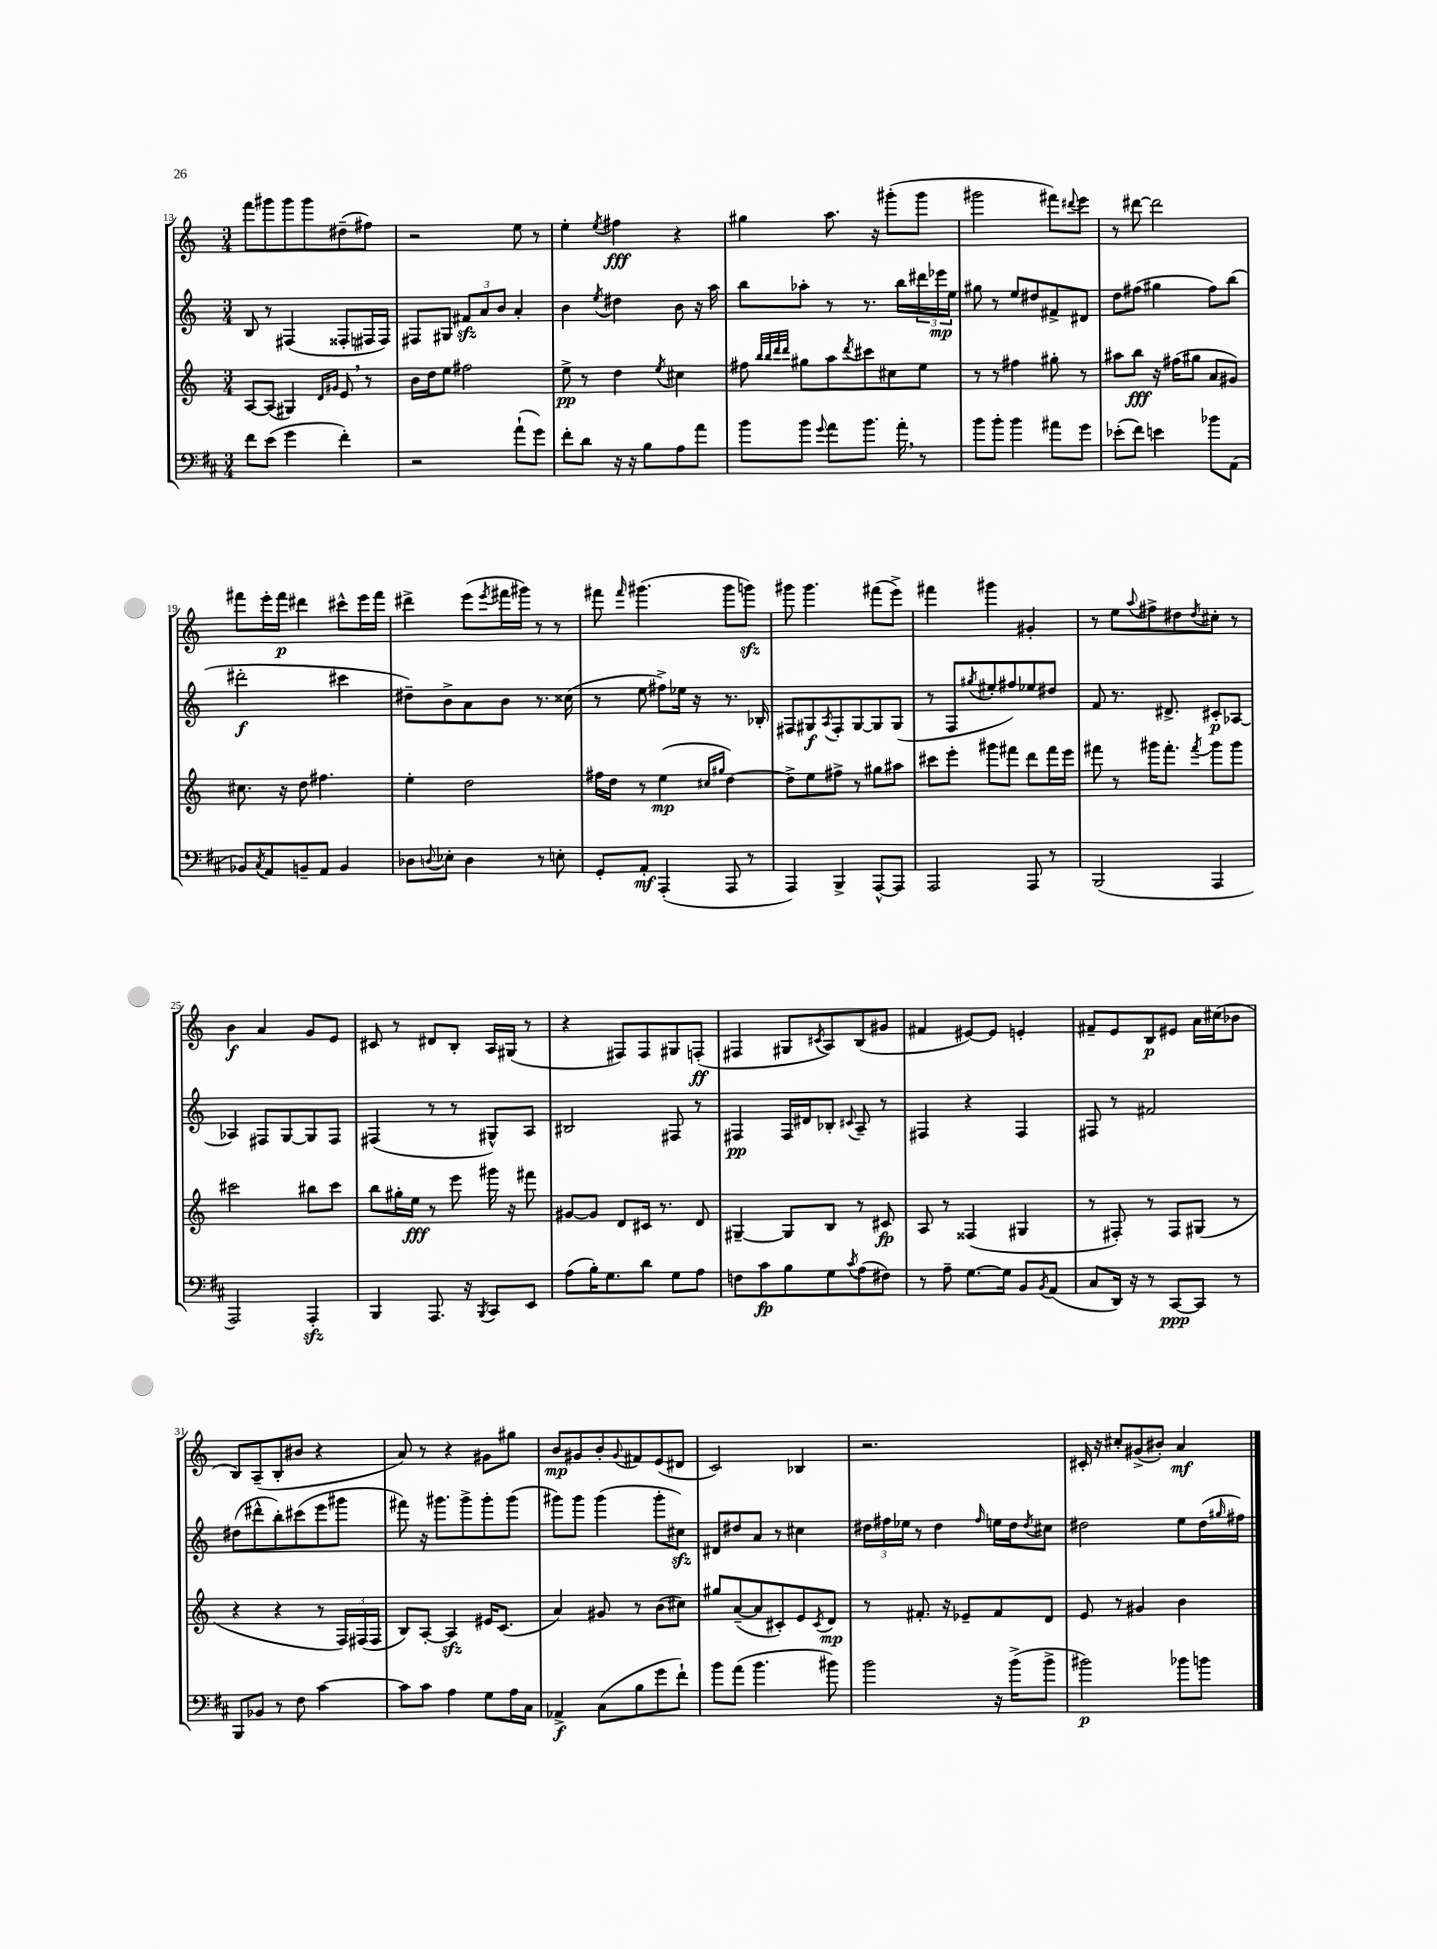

**kern	**dynam	**kern	**dynam	**kern	**dynam	**kern	**dynam
*part4	*part4	*part3	*part3	*part2	*part2	*part1	*part1
*staff4	*staff4	*staff3	*staff3	*staff2	*staff2	*staff1	*staff1
*clefF4	*	*clefG2	*	*clefG2	*	*clefG2	*
*k[f#c#]	*	*k[]	*	*k[]	*	*k[]	*
*M3/4	*	*M3/4	*	*M3/4	*	*M3/4	*
=13	=13	=13	=13	=13	=13	=13	=13
8f#\L	.	[8A/L	.	8B/	.	8fff\L	.
(8e\J	.	(8A/J]	.	8r	.	8ggg#X\	.
4g\	.	4G#X/)	.	(4F#X/	.	8ggg#\	.
.	.	.	.	.	.	8ggg#\	.
.	.	16qqd/LL	.	.	.	.	.
.	.	16qqg#X/JJ	.	.	.	.	.
4f#'\)	.	8e,/	.	8F##X'/L	.	(8dd#X~\	.
.	.	8r	.	16F#X/L	.	8ff#X\J)	.
.	.	.	.	16F#/JJ)	.	.	.
=14	=14	=14	=14	=14	=14	=14	=14
2r	.	16b\LL	.	8F#X/L	.	2r	.
.	.	16dd\J	.	.	.	.	.
.	.	8ee\J	.	8G#X/J	.	.	.
.	.	2ff#X\	.	12f#Xzz/L	.	.	.
.	.	.	.	12a/	.	.	.
.	.	.	.	12b/J	.	.	.
(8a`\L	.	.	.	4a'/	.	8ee\	.
8g\J)	.	.	.	.	.	8r	.
=15	=15	=15	=15	=15	=15	=15	=15
8f#'\L	.	8ee^\	pp	4b\	.	4ee'\	.
8d\J	.	8r	.	.	.	.	.
.	.	.	.	8qee/	.	8qee/	.
16r	.	4dd\	.	4dd#X\	.	4ff#X\	fff
16r	.	.	.	.	.	.	.
8B\L	.	.	.	.	.	.	.
.	.	8qee/	.	.	.	.	.
8A\	.	4cc#X\	.	8b\	.	4r	.
8a\J	.	.	.	16r	.	.	.
.	.	.	.	16aa\	.	.	.
=16	=16	=16	=16	=16	=16	=16	=16
8b\L	.	8ff#X\	.	8bb\L	.	4gg#X\	.
.	.	32qqbb/LLL	.	.	.	.	.
.	.	32qqbb/	.	.	.	.	.
.	.	32qqddd/	.	.	.	.	.
.	.	32qqddd/JJJ	.	.	.	.	.
8b\J	.	8gg#X\L	.	8aa-X'\J	.	.	.
8qqg/	.	.	.	.	.	.	.
8a\L	.	8aa\	.	8r	.	8.aa\	.
.	.	8qddd/	.	.	.	.	.
8.b\J	.	8ccc#X\	.	8.r	.	.	.
.	.	.	.	.	.	16r	.
.	.	8cc#X\	.	.	.	(8ggg#X'\L	.
16a',\	.	.	.	16bb\LL	.	.	.
8r	.	8ee\J	.	24ddd#X\	.	8ggg#\J	.
.	.	.	.	24eee-X\	mp	.	.
.	.	.	.	24ee\JJ	.	.	.
=17	=17	=17	=17	=17	=17	=17	=17
8b\L	.	8r	.	8gg#X\	.	2ggg#X\	.
8b'\J	.	8r	.	8r	.	.	.
4b\	.	4ff#X\	.	8ee/L	.	.	.
.	.	.	.	8dd#X/	.	.	.
8a#X\L	.	8gg#X'\	.	8f#X^/	.	8fff#X\L)	.
.	.	.	.	.	.	8qqddd#X/	.
8g\J	.	8r	.	8d#X/J	.	8eee\J	.
=18	=18	=18	=18	=18	=18	=18	=18
(8e-X'\L	.	8aa#X\L	.	8dd\L	.	8r	.
8f#\J)	.	8bb\J	fff	(8ff#X\J	.	[8ddd#X\	.
4en\	.	16r	.	4gg#X\	.	2ddd#\]	.
.	.	(16ff#X\KL	.	.	.	.	.
.	.	8gg#X\J	.	.	.	.	.
8b-X\L	.	8a/L	.	8ff#\L)	.	.	.
(8AA\J	.	8g#X/J)	.	(8bb\J	.	.	.
!!LO:LB:g=z
=19	=19	=19	=19	=19	=19	=19	=19
8BB-X/L)	.	8.cc#X\	.	2ddd#X'\	f	8fff#X\L	.
8qC#/	.	.	.	.	.	.	.
8AA/	.	.	.	.	.	16eee'\L	.
.	.	16r	.	.	.	16fff#\JJ	p
8BBn~/	.	8dd\	.	.	.	4ddd#X\	.
8AA/J	.	4.ff#X\	.	.	.	.	.
4BB/	.	.	.	4ccc#X\	.	8ccc#X^^\L	.
.	.	.	.	.	.	16eee\L	.
.	.	.	.	.	.	16fff#\JJ	.
=20	=20	=20	=20	=20	=20	=20	=20
8D-X\L	.	4ee'\	.	8dd#X~\L)	.	4ddd#X^\	.
8qqDn/	.	.	.	.	.	.	.
8E-X'\J	.	.	.	8b^\	.	.	.
4D\	.	2dd\	.	8a\	.	(8eee\L	.
.	.	.	.	.	.	8qeee/	.
.	.	.	.	8b\J	.	16fff#X\L	.
.	.	.	.	.	.	16ggg#X\JJ)	.
8r	.	.	.	8.r	.	8r	.
8En'\	.	.	.	.	.	8r	.
.	.	.	.	(16cc##X\	.	.	.
=21	=21	=21	=21	=21	=21	=21	=21
8GG'/L	.	16ff#X\LL	.	8r	.	8fff#X\	.
.	.	16dd\JJ	.	.	.	.	.
.	.	.	.	.	.	16qqfff#/	.
8AA'/J	mf	8r	.	8ee\	.	(4.ggg#X\	.
(4AAA'/	.	(4ee\	mp	8ff#X^\L)	.	.	.
.	.	.	.	16ee-X\Jk	.	.	.
.	.	.	.	16r	.	.	.
.	.	16qqcc#X/LL	.	.	.	.	.
.	.	16qqgg#X/JJ	.	.	.	.	.
8AAA/	.	[4dd\)	.	8.r	.	8ggg#\L	.
8r	.	.	.	.	.	8gggnzz\J)	.
.	.	.	.	16B-X'/	.	.	.
=22	=22	=22	=22	=22	=22	=22	=22
4AAA/)	.	8dd^\L]	.	8F#X/L	.	8ggg#X\	.
.	.	8ee\	.	8G#X/	f	4.ggg#\	.
.	.	.	.	8qA/	.	.	.
4BBB^/	.	8ff#X^\J	.	8F#'/	.	.	.
.	.	8r	.	[8G#/	.	.	.
[8AAA^^/L	.	8gg#X\L	.	8G#/]	.	(8fff#X\L	.
8AAA/J]	.	8aa#X\J	.	(8G#/J	.	8eee^\J)	.
=23	=23	=23	=23	=23	=23	=23	=23
2AAA/	.	8ccc#X\L	.	8r	.	4fff#X\	.
.	.	8eee'\J	.	8F/L	.	.	.
.	.	.	.	8qgg#X/	.	.	.
.	.	8ggg#X\L	.	8ee#X'/	.	4ggg#X\	.
.	.	8fff#X\J	.	8ff#X/)	.	.	.
8AAA/	.	8ddd\L	.	8ee-X/	.	4g#X'/	.
8r	.	16fff#\L	.	8dd#X/J	.	.	.
.	.	16eee\JJ	.	.	.	.	.
=24	=24	=24	=24	=24	=24	=24	=24
(2BBB/	.	8fff#X\	.	8f/	.	8r	.
.	.	8r	.	8.r	.	8ee\L	.
.	.	.	.	.	.	8qqaa/	.
.	.	16ggg#X\KL	.	.	.	8ff#X^\	.
.	.	8.fff#'\J	.	8.d#X^/	.	.	.
.	.	.	.	.	.	8dd#X\	.
.	.	8qfff#/	.	.	.	8qdd#/	.
4AAA/	.	8ggg#\L	.	8c#X'/L	p	8cc#X'\J	.
.	.	8ggg#\J	.	[8A-X/J	.	8r	.
!!LO:LB:g=z
=25	=25	=25	=25	=25	=25	=25	=25
2AAA/)	.	2ccc#X\	.	4A-X/]	.	4b\	f
.	.	.	.	8F#X/L	.	4a/	.
.	.	.	.	[8G/	.	.	.
4AAAzz'/	.	8bb#X\L	.	8G/]	.	8g/L	.
.	.	8ccc#\J	.	8F#/J	.	8e/J	.
=26	=26	=26	=26	=26	=26	=26	=26
4BBB/	.	8bb\L	.	(4F#X/	.	8c#X/	.
.	.	16gg#X'\L	.	.	.	8r	.
.	.	16ee\JJ	fff	.	.	.	.
8.AAA/	.	8r	.	8r	.	8d#X/L	.
.	.	8eee\	.	8r	.	8B'/J	.
16r	.	.	.	.	.	.	.
8qBBB/	.	.	.	.	.	.	.
8CC#/L	.	16ggg#X\	.	8G#X^^/L)	.	16A/LL	.
.	.	16r	.	.	.	(16G#X/JJ	.
8EE/J	.	8fff#X\	.	8A/J	.	8r	.
=27	=27	=27	=27	=27	=27	=27	=27
(8A\L	.	[8g#X/L	.	2B#X/	.	4r	.
16B'\K)	.	8g#/J]	.	.	.	.	.
8.G\	.	.	.	.	.	.	.
.	.	8d/L	.	.	.	8F#X/L)	.
8d\J	.	16c#X/Jk	.	.	.	8F#/	.
.	.	8.r	.	.	.	.	.
8G\L	.	.	.	8F#X/	.	8G#X/	.
8A\J	.	8d/	.	8r	.	(8Fn'/J	ff
=28	=28	=28	=28	=28	=28	=28	=28
8Fn\L	.	[4G#X~/	.	4F#X/	pp	4F#X/	.
8c#\	fp	.	.	.	.	.	.
8B\	.	8G#/L]	.	16F#/LL	.	8G#X/L	.
.	.	.	.	16d#X/J	.	.	.
.	.	.	.	.	.	8qc#X/	.
8G\	.	8B/J	.	8B-X'/J	.	8A/)	.
8qc#/	.	.	.	8qqc#X/	.	.	.
(8A\	.	8r	.	8A~/	.	(8B/	.
8F#X\J)	.	8c#X/	fp	8r	.	8g#X/J	.
=29	=29	=29	=29	=29	=29	=29	=29
8r	.	8A/	.	4F#X/	.	4f#X/	.
8A~\	.	8r	.	.	.	.	.
[8.G\L	.	(4F##X/	.	4r	.	[8e#X/L)	.
.	.	.	.	.	.	8e#/J]	.
16G\Jk]	.	.	.	.	.	.	.
8BB/L	.	4G#X/	.	4F#/	.	4en'/	.
8qBB/	.	.	.	.	.	.	.
(8AA/J	.	.	.	.	.	.	.
=30	=30	=30	=30	=30	=30	=30	=30
8C#/L	.	8r	.	8F#X/	.	8f#X~/L	.
16DD/Jk)	.	8F#X'/)	.	8r	.	8e/	.
16r	.	.	.	.	.	.	.
8r	.	8r	.	2f#X/	.	8B/	p
[8CC#/L	ppp	8F#/L	.	.	.	8e#X/J	.
8CC#/J]	.	(8G#X/J	.	.	.	16a\LL	.
.	.	.	.	.	.	(16cc#X\J	.
8r	.	8r	.	.	.	8b-X\J	.
!!LO:LB:g=z
=31	=31	=31	=31	=31	=31	=31	=31
8BBB/L	.	4r	.	(8dd#X\L	.	8B/L)	.
8BB-X/J	.	.	.	8ddd#X^^\	.	(8A~/	.
8r	.	4r	.	8bb'\)	.	8B'/	.
8F#\	.	.	.	(8ccc#X\	.	8b#X/J	.
[4c#\	.	8r	.	8eee\	.	4r	.
.	.	24F/LL)	.	8ggg#X\J	.	.	.
.	.	(24F#X/	.	.	.	.	.
.	.	24F#/JJ	.	.	.	.	.
=32	=32	=32	=32	=32	=32	=32	=32
8c#\L]	.	8B/L)	.	8fff#X\)	.	8a/)	.
8c#\J	.	[8A'/J	.	16r	.	8r	.
.	.	.	.	8.ggg#X\L	.	.	.
4A\	.	4Azz/]	.	.	.	4r	.
.	.	.	.	8ggg#^\	.	.	.
8G\L	.	16e#X/KL	.	8ggg#'\	.	8g#X\L	.
.	.	(8.c/J	.	.	.	.	.
16A\L	.	.	.	(8ggg#\J	.	8gg#X\J	.
16C#\JJ	.	.	.	.	.	.	.
=33	=33	=33	=33	=33	=33	=33	=33
4AA-X^/	f	4a/)	.	8ggg#X\L)	.	8b/L	mp
.	.	.	.	8ggg#\J	.	8g#X/	.
(8C#\L	.	8g#X/	.	(4ggg#\	.	8b'/	.
.	.	.	.	.	.	8qqg#/	.
8B\	.	8r	.	.	.	8f#X/	.
8g\	.	(8b\L	.	8ggg#'\L	.	(8e/	.
8f#`\J)	.	8cc#X\J)	.	8cc#Xzz\J)	.	8d#X/J	.
=34	=34	=34	=34	=34	=34	=34	=34
8b\L	.	8gg#X/L	.	8d#X/L	.	2c/)	.
(8a\J	.	([8a~/	.	8dd#X/	.	.	.
4.b\	.	8a/]	.	8a/J	.	.	.
.	.	8c#X'/)	.	8r	.	.	.
.	.	8e/	.	4cc#X\	.	4B-X/	.
.	.	8qc#/	.	.	.	.	.
8b#X\)	.	8d/J	mp	.	.	.	.
=35	=35	=35	=35	=35	=35	=35	=35
2b\	.	8r	.	24dd#X\LL	.	2.r	.
.	.	.	.	24ff#X\	.	.	.
.	.	.	.	24ee-X\JJ	.	.	.
.	.	8.f#X'/	.	8r	.	.	.
.	.	.	.	4dd#\	.	.	.
.	.	16r	.	.	.	.	.
.	.	8e-X~/L	.	.	.	.	.
.	.	.	.	16qqff#/	.	.	.
16r	.	8f#/	.	16een\LL	.	.	.
(16b^\KL	.	.	.	16dd#\J	.	.	.
.	.	.	.	8qdd#/	.	.	.
8b^\J	.	8d/J	.	8cc#X\J	.	.	.
=36	=36	=36	=36	=36	=36	=36	=36
2b#X\)	p	8e/	.	2dd#X\	.	16c#X'/	.
.	.	.	.	.	.	16r	.
.	.	8r	.	.	.	8cc#X'/L	.
.	.	4g#X/	.	.	.	(8g#X^/	.
.	.	.	.	.	.	8b#X'/J)	.
8b-X\L	.	4b\	.	8ee\L	.	4a/	mf
8bn\J	.	.	.	(16dd#\L	.	.	.
.	.	.	.	16qqgg#X/	.	.	.
.	.	.	.	16ff#X\JJ)	.	.	.
==	==	==	==	==	==	==	==
*-	*-	*-	*-	*-	*-	*-	*-
